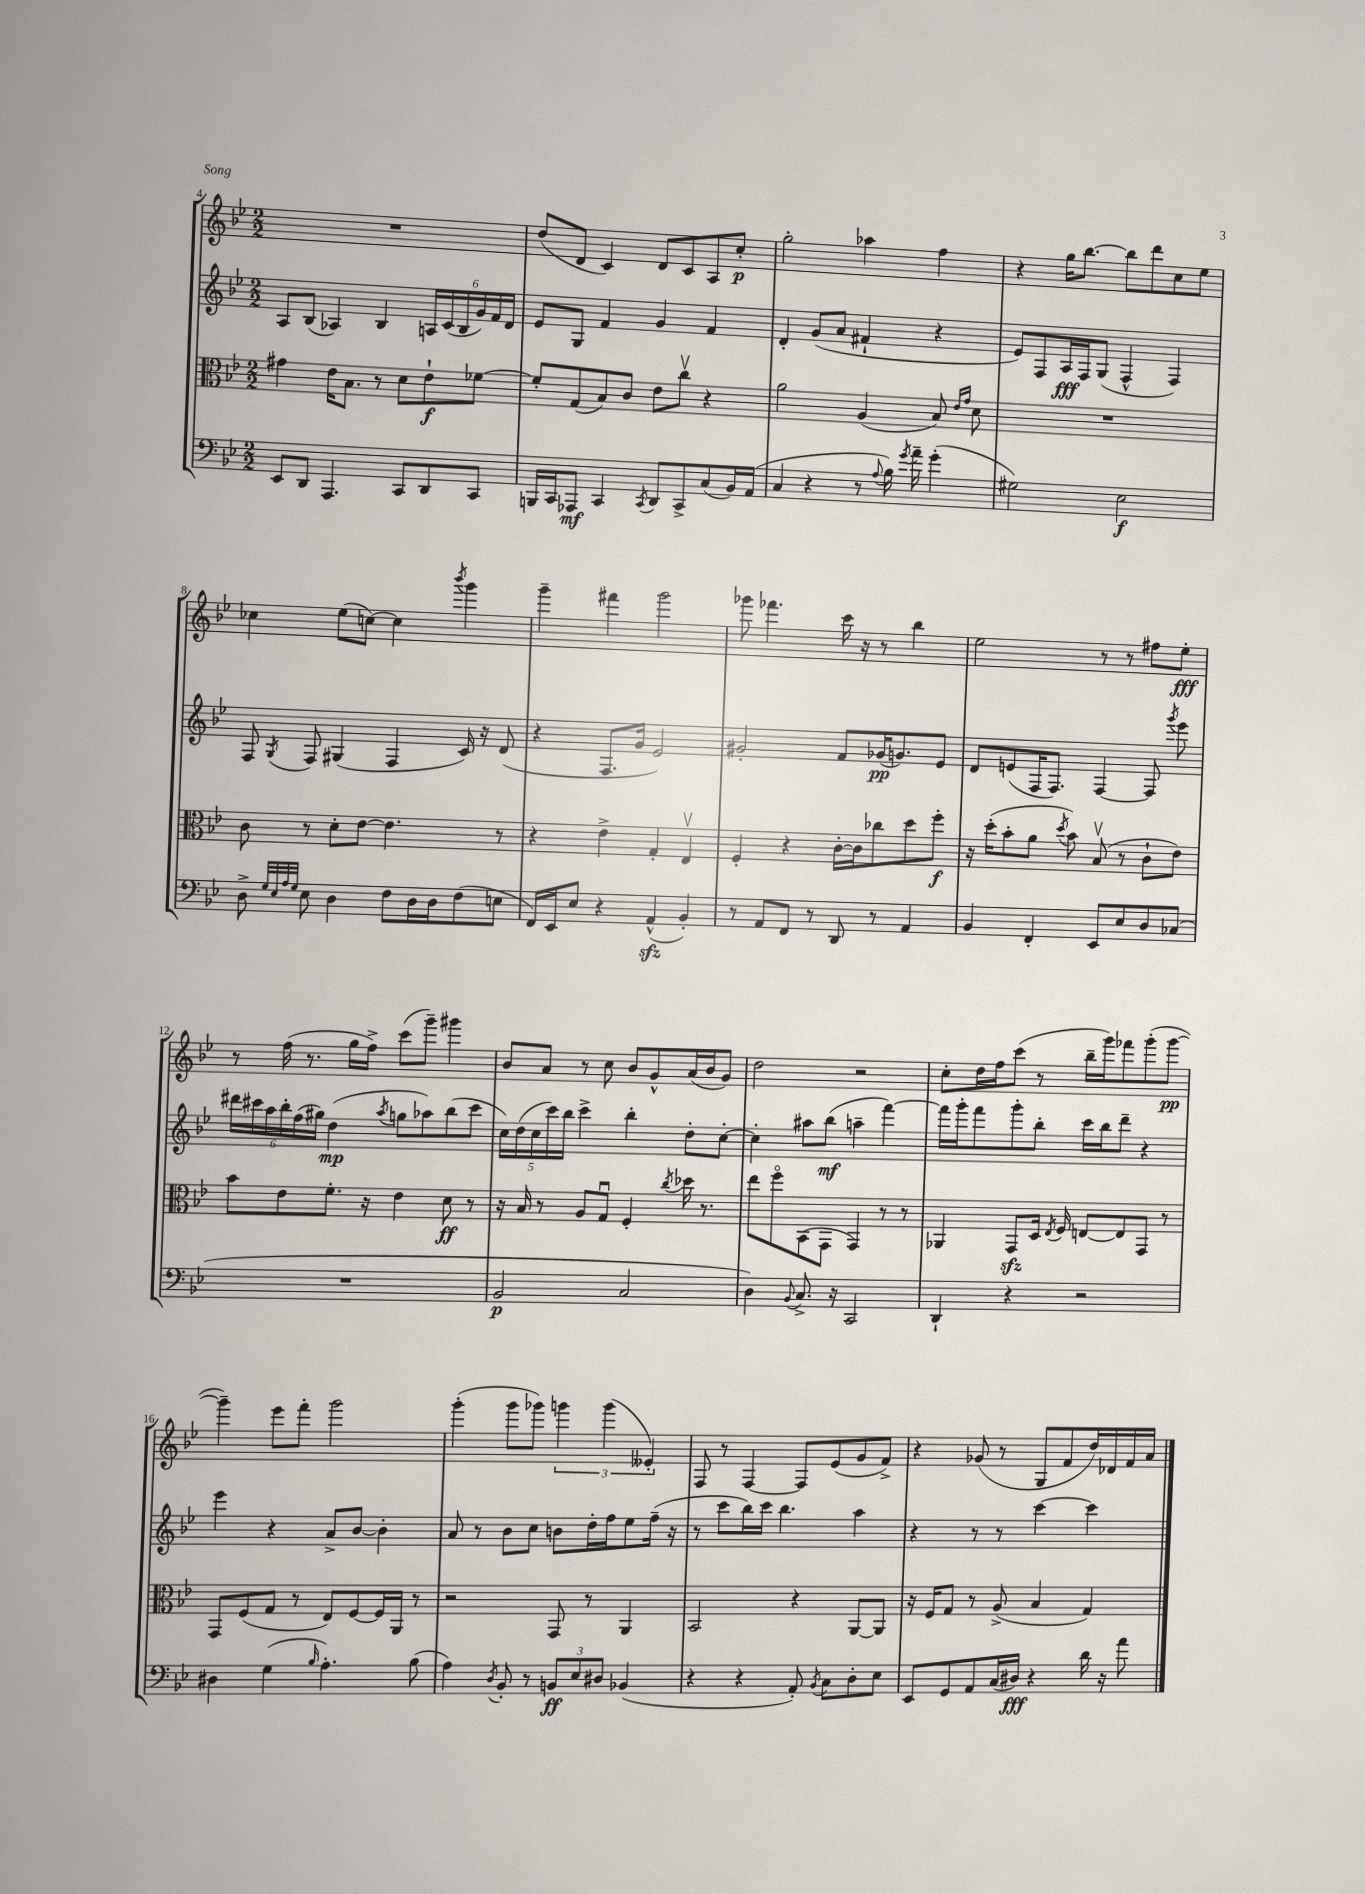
<<
\new StaffGroup <<
\new Staff = "s0" {
    \clef treble \key bes \major \numericTimeSignature \time 2/2
    \autoBeamOff R1 |
    d''8[( d'8] c'4) d'8[ c'8 a8 c''8]-.\p |
    g''2-. aes''4 f''4 |
    r4 g''16[ bes''8.]~ bes''8[ d'''8 c''8 ees''8] |
    ces''4 ees''8[( c''8]~) c''4 \acciaccatura { bes'''8 } g'''4 |
    g'''4-- fis'''4 g'''2 |
    ges'''8 fes'''4. c'''16 r16 r8 bes''4 |
    ees''2 r8 r8 fis''8[ ees''8]-.\fff |
    r8 f''16( r8. g''16[ f''16]->) c'''8[( g'''8]--) gis'''4 |
    bes'8[ a'8] r8 c''8 bes'8[ g'8-^ a'16( bes'16 g'8]) |
    d''2 r2 |
    c''8[-. d''16 f''16 c'''8]( r8 bes''16[-- g'''16) fes'''8 g'''8-.( g'''8]~\pp |
    g'''4--) ees'''8[ f'''8]-. g'''2 |
    g'''4-.( g'''8[ ges'''8]) \tuplet 3/2 { g'''4 g'''4( eeses'4-.) } |
    f8 r8 f4~ f8[ ees'8( g'8 f'8]->) |
    r4 ges'8( r8 g8[ f'8 d''16) des'16 f'16 a'16] \bar "|." |
}
\new Staff = "s1" {
    \clef treble \key bes \major \numericTimeSignature \time 2/2
    \autoBeamOff a8[ bes8]( aes4) bes4 \tuplet 6/4 { a16[ c'16( bes16 g'16) f'16 d'16] } |
    ees'8[ g8] f'4 g'4 f'4 |
    d'4-. g'8[( a'8] fis'4-! r4 |
    ees'8[) f8 a16\fff f16 g8]( f4-^ f4) |
    f8 \acciaccatura { g8 } f8 gis4( f4 c'16) r16 d'8( |
    r4 f8.[ g'16] ees'2) |
    gis'2-. f'8[ ges'16\pp( g'8.) ees'8] |
    d'8[ e'8( f16 f8.]) f4~ f8 \acciaccatura { g'''8 } ees'''8 |
    \tuplet 6/4 { dis'''16[ cis'''16 a''16 bes''16-. f''16( gis''16]) } d''4\mp( \acciaccatura { a''8 } g''8[ aes''8) bes''8( cis'''8] |
    \tuplet 5/4 { c''16[) d''16( c''16 c'''16) bes''16] } c'''4-> bes''4-. d''8[-. c''8]~-. |
    c''4-. ais''8[ bes''8]\mf( a''4-- f'''4~) |
    f'''16[ g'''16-. f'''8 g'''8-. bes''8]-. c'''16[ bes''16 d'''8]-- r4 |
    ees'''4 r4 a'8[-> bes'8]~ bes'4-. |
    a'8 r8 bes'8[ c''8] b'8[ d''16-. f''16 ees''8 f''16]--( r16 |
    r8 c'''8[ bes''16) c'''16] bes''4. a''4 |
    r4 r8 r8 c'''4~ c'''4 \bar "|." |
}
\new Staff = "s2" {
    \clef alto \key bes \major \numericTimeSignature \time 2/2
    \autoBeamOff gis'4 ees'16[ bes8.] r8 d'8[ ees'8-!\f fes'8]~ |
    fes'8[-. g8( bes8) c'8] ees'8[ c''8]\upbow r4 |
    a'2 a4( bes8) \grace { ees'16[ g'16] } d'8 |
    R1 |
    c'8 r8 d'8[-. ees'8]~ ees'4. r8 |
    r4 ees'4-> g4-. ees4\upbow |
    f4-. r4 c'16[~-. c'16 ces''8 d''8 f''8]-.\f |
    r16 d''16[-.( bes'8-. a'8] \acciaccatura { d''8 } bes'8) bes8\upbow( r8 c'8[-! ees'8]) |
    bes'8[ ees'8 f'8.]-. r16 ees'4 d'8\ff r8 |
    r16 bes16 r8 a8[ g8]\downbow f4-. \acciaccatura { c''8 } des''16 r8. |
    ees''8[ f''8\flageolet bes,8( g,8] g,4) r8 r8 |
    aes,4 g,8[\sfz d16] \acciaccatura { ees8 } f16 e8[~ e8 g,8] r8 |
    g,8[ f8( g8] r8 ees8[) f8~ f16 a,16] r8 |
    r2 g,8 r8 a,4 |
    bes,2 r4 a,8[~ a,8] |
    r16 f16[ g8] r8 a8->( bes4 g4) \bar "|." |
}
\new Staff = "s3" {
    \clef bass \key bes \major \numericTimeSignature \time 2/2
    \autoBeamOff ees,8[ d,8] a,,4. c,8[ d,8 c,8] |
    b,,16[ c,16 aes,,8]\mf c,4 \acciaccatura { c,8 } d,8[ c,8-> c8( bes,16) a,16]( |
    c4 r4 r8 \appoggiatura { a8 } bes16) \acciaccatura { g'8 } a'16-- g'4-.( |
    gis2) ees2\f |
    d8-> \grace { g32[ ees32 a32 g32] } ees8 d4 f8[ d16 d16 f8( e8] |
    f,16[) ees,16 ees8] r4 a,4-^\sfz( bes,4-.) |
    r8 a,8[ f,8] r8 d,8 r8 a,4 |
    bes,4 f,4-. ees,8[ ees8 d8 ces8]( |
    R1 |
    bes,2\p c2 |
    d4) \appoggiatura { bes,8 } c8.-> r16 c,2 |
    d,4-! r4 r2 |
    dis4 g4( \grace { bes16 } a4.-.) bes8( |
    a4) \acciaccatura { d8 } bes,8-. r8 \tuplet 3/2 { b,8[\ff ees8 dis8] } bes,4( |
    r4 r4 a,8-.) \acciaccatura { bes,8 } c8[ d8-. ees8] |
    ees,8[ g,8 a,8 c16( dis16]\fff) r4 d'16 r16 a'8 \bar "|." |
}
>>
>>
\layout { \context { \Score currentBarNumber = #4 } }
